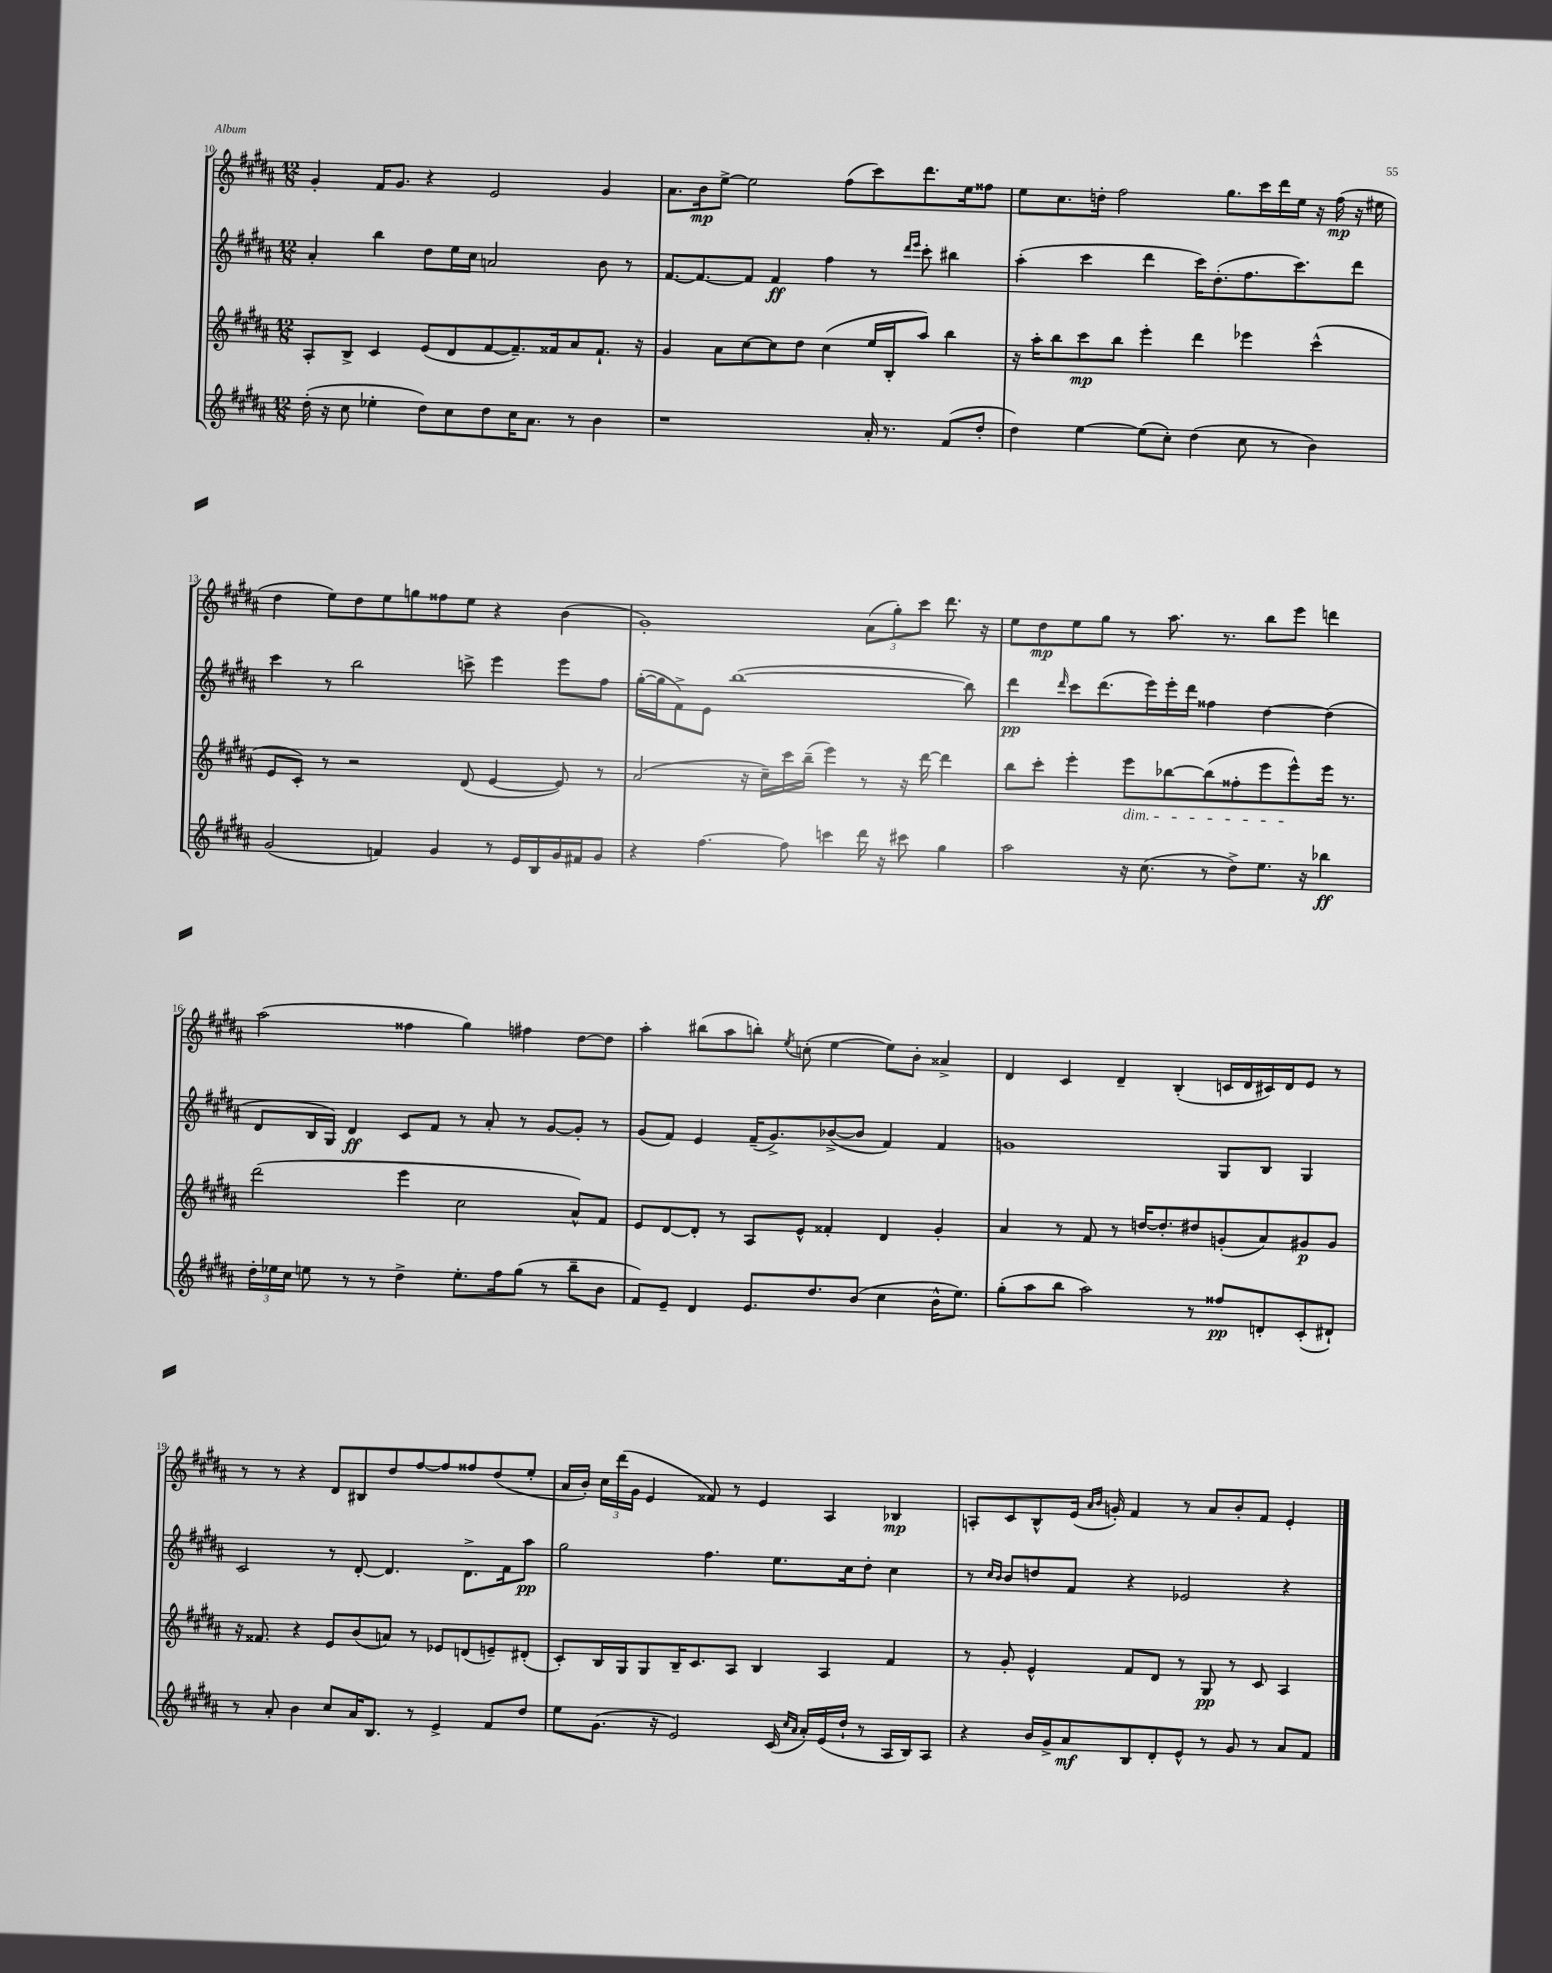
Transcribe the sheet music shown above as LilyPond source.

<<
\new StaffGroup <<
\new Staff = "s0" {
    \clef treble \key b \major \numericTimeSignature \time 12/8
    \autoBeamOff gis'4-. fis'16[ gis'8.] r4 e'2 gis'4 |
    ais'8.[ b'16\mp e''8]~-> e''2 fis''8[( cis'''8) dis'''8. e''16 fisis''8] |
    e''8[ cis''8. d''16]-. fis''2 gis''8.[ cis'''16 dis'''16 e''16] r16 fis''16\mp( r16 eis''16 |
    dis''4 e''8[) dis''8 e''8 g''8 fisis''8 e''8] r4 b'4( |
    gis'1-.) \tuplet 3/2 { ais'8[( gis''8-.) cis'''8] } dis'''8. r16 |
    e''8[ dis''8\mp e''8 gis''8] r8 ais''8. r8. b''8[ e'''8] d'''4 |
    ais''2( fisis''4 gis''4) fis''4 dis''8[~ dis''8] |
    ais''4-. bis''8[( ais''8 b''8]-.) \acciaccatura { e''8 } c''8-.( e''4~ e''8[) b'8]-. aisis'4-> |
    dis'4 cis'4 dis'4-- b4-.( c'16[ dis'16 cis'16) dis'16 e'8] r8 |
    r8 r8 r4 dis'8[ bis8 dis''8 fis''8~ fis''8 fisis''8 dis''8( e''8]-. |
    ais'16[ b'16]-.) \tuplet 3/2 { cis''16[ dis'''16( gis'16] } e'4 fisis'8) r8 e'4 ais4 bes4\mp |
    a8[-. cis'8 b8-^ e'16]( \grace { ais'16[ b'16] } g'16-.) fis'4 r8 ais'8[ b'8-. fis'8] e'4-. \bar "|." |
}
\new Staff = "s1" {
    \clef treble \key b \major \numericTimeSignature \time 12/8
    \autoBeamOff ais'4-. b''4 dis''8[ e''16 cis''16] a'2 b'8 r8 |
    fis'8.[~ fis'8.~ fis'8] fis'4\ff fis''4 r8 \grace { dis'''16[ e'''16] } cis'''8-. bis''4 |
    ais''4-.( cis'''4 dis'''4 cis'''16[) dis''8.-.( fis''8. cis'''8.) dis'''8] |
    cis'''4 r8 b''2 c'''8-> e'''4 e'''8[ fis''8] |
    gis''16[~-.( gis''16 fis'8->) e'8] b''1~( b''8) |
    dis'''4\pp \grace { dis'''16 } cis'''8[ dis'''8.( e'''16) e'''16-. dis'''16] fisis''4 dis''4~ dis''4( |
    dis'8[ b16 gis16]) dis'4\ff cis'8[ fis'8] r8 ais'8-. r8 gis'8[~ gis'8]-. r8 |
    gis'8[( fis'8]) e'4 fis'16[--( gis'8.->) bes'8~->( bes'8] fis'4) fis'4 |
    g'1 gis8[ b8] gis4 |
    cis'2 r8 dis'8~-. dis'4. dis'8.[-> fis'16 ais''8]\pp |
    gis''2 fis''4. e''8.[ cis''16 dis''8]-. cis''4 |
    r8 \grace { cis''16[ b'16] } b'8[ d''8 fis'8] r4 ees'2 r4 \bar "|." |
}
\new Staff = "s2" {
    \clef treble \key b \major \numericTimeSignature \time 12/8
    \autoBeamOff ais8[-. b8]-> cis'4 e'8[( dis'8 fis'8~ fis'8.--) fisis'16 ais'8 fisis'8.]-! r16 |
    gis'4 ais'8[ cis''8~ cis''8 dis''8] cis''4( e''16[ b16-. ais''8]) b''4 |
    r16 ais''16[-. b''8 cis'''8\mp b''8] e'''4-. dis'''4 ees'''4 cis'''4-^( |
    e'8[ cis'8]-.) r8 r2 dis'8( e'4~ e'8) r8 |
    ais'2( r16 cis''16[--) cis'''16 b''16]--( e'''4) r8 r16 dis'''16~ dis'''4 |
    b''8[ cis'''8]-. e'''4-. e'''8[\dim bes''8~ bes''8( fisis''8-. e'''8 e'''8-^\!) e'''16] r8. |
    dis'''2( e'''4 cis''2 ais'8[-^) fis'8] |
    e'8[ dis'8~ dis'8]-. r8 ais8[ e'8]-^ fisis'4-. dis'4 gis'4-. |
    ais'4 r8 fis'8 r8 d''16[~ d''8.-. dis''8 g'8-.( ais'8) gis'8\p gis'8] |
    r16 fisis'8. r4 e'8[ b'8( a'8]) r8 ees'8[ d'8( e'8--) dis'8]-.( |
    cis'8[-.) b16 gis16 gis8 b16-- cis'8. ais8] b4 ais4 fis'4 |
    r8 gis'8-. e'4-^ fis'8[ dis'8] r8 gis8\pp r8 cis'8 ais4 \bar "|." |
}
\new Staff = "s3" {
    \clef treble \key b \major \numericTimeSignature \time 12/8
    \autoBeamOff dis''16-.( r16 cis''8 ees''4-. dis''8[) cis''8 dis''8 cis''16 ais'8.] r8 b'4 |
    r1 ais'16-. r8. fis'8[( dis''8]-. |
    dis''4) e''4~ e''8[( cis''8]-.) dis''4( cis''8 r8 b'4) |
    gis'2( f'4) gis'4 r8 e'16[ b16 gis'16 fis'16 gis'8] |
    r4 fis''4.~ fis''8 c'''4 dis'''16 r16 cis'''8 gis''4 |
    ais''2 r16 cis''8.( r8 dis''8[->) e''8.] r16 bes''4\ff |
    \tuplet 3/2 { dis''16[-. ees''16 cis''16] } e''8 r8 r8 dis''4-> e''8.[-. fis''16 gis''8]( r8 b''8[-- b'8] |
    fis'8[) e'8]-- dis'4 e'8.[ dis''8. b'8]( cis''4 b'16[-^ e''8.]) |
    gis''8[-.( ais''8 b''8] ais''2) r8 fisis''8[\pp d'8-. cis'8-.( dis'8]-!) |
    r8 ais'8-. b'4 cis''8[ ais'16 b8.] r8 e'4-> fis'8[ dis''8] |
    e''8[ gis'8.]( r16 e'2) cis'16( \grace { cis''16[ ais'16] } ais'16[-.) e'16( dis''16]-! r8 ais16[ b16) ais8] |
    r4 b'16[ gis'16-> ais'8\mf b8 dis'8-. e'8]-^ r8 gis'8 r8 ais'8[ fis'8] \bar "|." |
}
>>
>>
\layout { \context { \Score currentBarNumber = #10 } }
